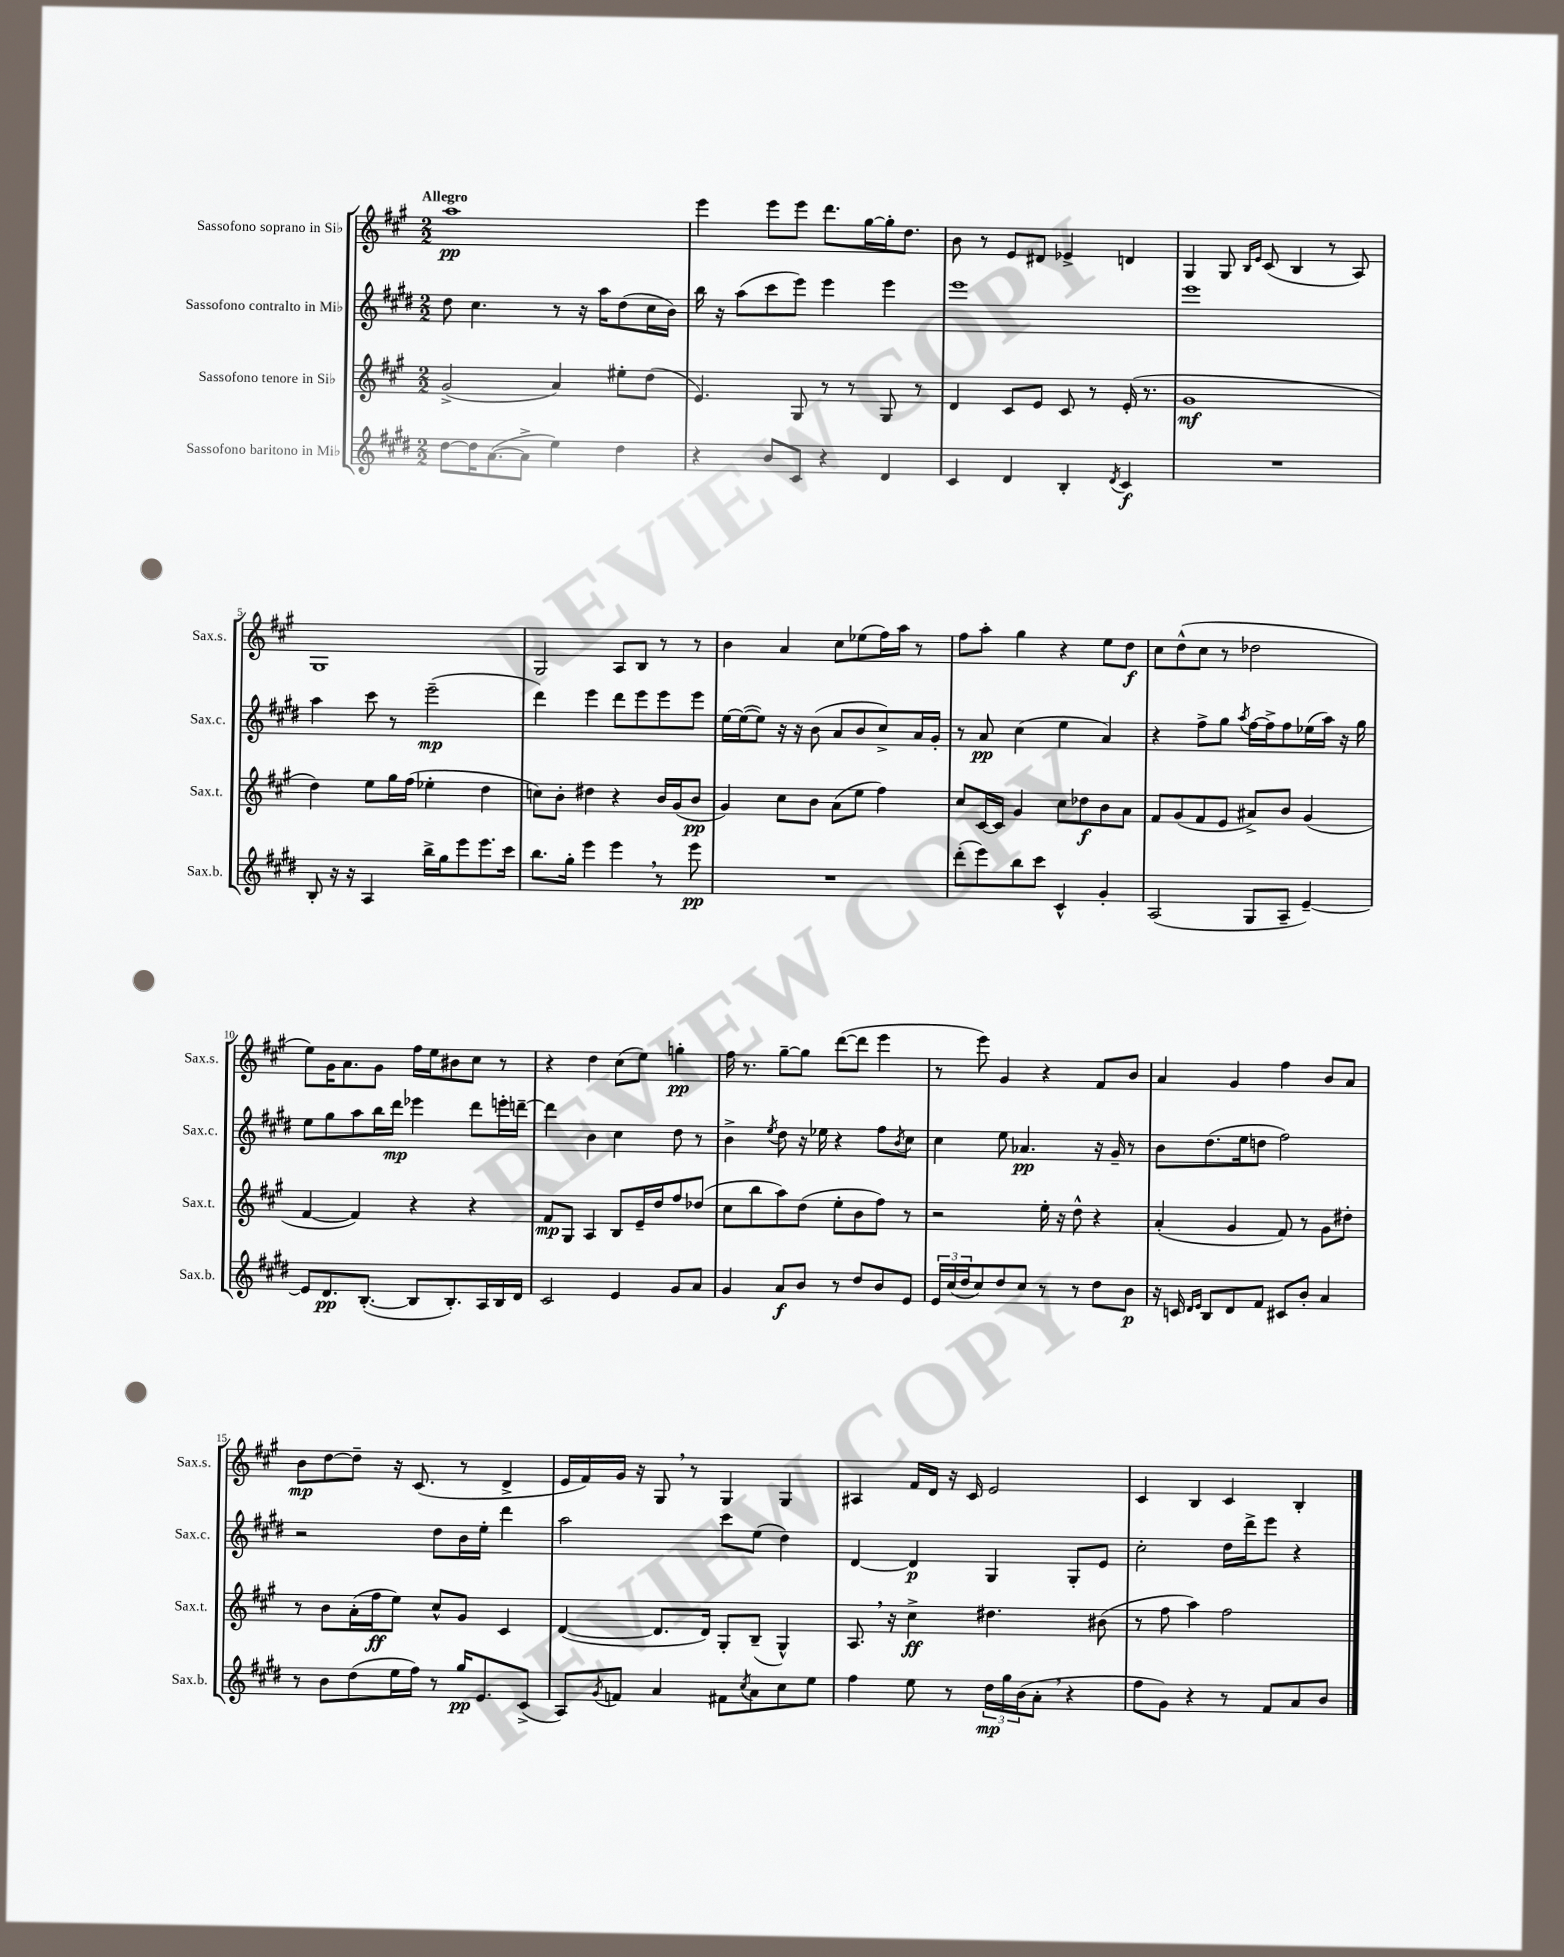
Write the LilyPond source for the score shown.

<<
\new StaffGroup <<
\new Staff = "s0" \with { instrumentName = "Sassofono soprano in Sib" shortInstrumentName = "Sax.s." } {
    \clef treble \key a \major \numericTimeSignature \time 2/2 \tempo "Allegro"
    a''1\pp |
    e'''4 e'''8 e'''8 d'''8. gis''16~ gis''16-. d''8. |
    b'8 r8 e'8 dis'8 ees'4-> d'4 |
    gis4 gis8 \grace { b16 e'16 } cis'8( b4 r8 a8) |
    gis1 |
    gis2 a8 b8 r8 r8 |
    b'4 a'4 cis''8 ees''8( fis''16) a''16 r8 |
    fis''8 a''8-. gis''4 r4 e''8 d''8\f |
    cis''8 d''8-^( cis''8 r8 des''2 |
    e''8) gis'16 a'8. gis'8 fis''16 e''16 bis'8 cis''8 r8 |
    r4 d''4 cis''8( e''8) g''4-.\pp |
    fis''16 r8. gis''8~-- gis''8 d'''8~( d'''8 e'''4 |
    r8 e'''8) gis'4 r4 fis'8 b'8 |
    a'4 gis'4 fis''4 b'8 a'8 |
    b'8\mp d''8~ d''8-- r16 cis'8.( r8 d'4-> |
    e'16 fis'16) gis'16 r16 gis8 \breathe r8 gis4 gis4 |
    ais4 fis'16 d'16 r16 cis'16 e'2 |
    cis'4 b4 cis'4 b4-. \bar "|." |
}
\new Staff = "s1" \with { instrumentName = "Sassofono contralto in Mib" shortInstrumentName = "Sax.c." } {
    \clef treble \key e \major \numericTimeSignature \time 2/2
    dis''8 cis''4. r8 r16 a''16 dis''8( cis''16 b'16) |
    b''16 r16 a''8( cis'''8 e'''8) e'''4 e'''4 |
    e'''1 |
    e'''1 |
    a''4 cis'''8 r8 e'''2--\mp( |
    dis'''4) e'''4 dis'''8 e'''8 e'''8 e'''8 |
    e''16~ e''16~( e''8) r16 r16 b'8( a'8 b'8 cis''8->) a'16 gis'16-. |
    r8 a'8\pp cis''4( e''4 a'4) |
    r4 fis''8-> gis''8 \acciaccatura { a''8 } fis''16~ fis''16-> fis''8 ees''16( a''16) r16 gis''16 |
    e''8 gis''8 a''8 b''16 dis'''16\mp ees'''4 dis'''8 e'''16-. d'''16~-- |
    d'''4 b'4 cis''4 dis''8 r8 |
    b'4-> \acciaccatura { e''8 } dis''8 r16 ees''16 r4 fis''8 \acciaccatura { b'8 } cis''8 |
    cis''4 e''8 aes'4.\pp r16 gis'16-- r8 |
    b'8 dis''8.( e''16 d''8 fis''2) |
    r2 dis''8 b'16 e''16-. dis'''4 |
    a''2 cis'''8 e''8( dis''4) |
    dis'4~ dis'4\p gis4 gis8-. e'8 |
    cis''2-. dis''16 dis'''16-> e'''8 r4 \bar "|." |
}
\new Staff = "s2" \with { instrumentName = "Sassofono tenore in Sib" shortInstrumentName = "Sax.t." } {
    \clef treble \key a \major \numericTimeSignature \time 2/2
    gis'2->( a'4) eis''8-. d''8( |
    e'4.) gis8 r8 r8 gis8 r8 |
    d'4 cis'8 e'8 cis'8 r8 e'16-.( r8. |
    gis'1\mf |
    d''4) e''8 gis''16 fis''16( ees''4-. d''4 |
    c''8) b'8-. dis''4 r4 b'16 gis'16( b'8\pp |
    gis'4) cis''8 b'8 a'8( e''8 fis''4) |
    cis''8 cis'16~ cis'16 gis'4 cis''8 des''8\f b'8 a'8 |
    fis'8 gis'8( fis'8 e'8 ais'8->) b'8 gis'4( |
    fis'4~ fis'4) r4 r4 |
    fis'8\mp gis8 a4 b8 e'16-- d''16 fis''8 des''8( |
    cis''8 b''8 a''8) d''8( e''8-. b'8 fis''8) r8 |
    r2 e''16-. r16 d''8-^ r4 |
    a'4-.( gis'4 fis'8) r8 gis'8 dis''8-. |
    r8 b'8 a'16-.( fis''16\ff e''8) cis''8-^ gis'8 cis'4 |
    d'4~( d'8. d'16) gis8-. b8--( gis4-^) |
    a8. \breathe r16 cis''4->\ff dis''4. bis'8( |
    r8 fis''8 a''4) fis''2 \bar "|." |
}
\new Staff = "s3" \with { instrumentName = "Sassofono baritono in Mib" shortInstrumentName = "Sax.b." } {
    \clef treble \key e \major \numericTimeSignature \time 2/2
    dis''8~ dis''16 a'8.~( a'8-> e''4) dis''4 |
    r4 b'8 cis'8 r4 dis'4 |
    cis'4 dis'4 b4-. \acciaccatura { dis'8 } cis'4\f |
    R1 |
    b8-. r16 r16 a4 b''16-> gis''16 e'''8 e'''8. cis'''16 |
    b''8. gis''16-. e'''4 e'''4 \breathe r8 e'''8\pp |
    R1 |
    dis'''8-.( e'''8) b''8 cis'''8 cis'4-^ gis'4-. |
    a2( gis8 a8-- e'4~--) |
    e'8 dis'8.\pp b8.~-.( b8 b8.-.) a16 b16 dis'16 |
    cis'2 e'4 gis'8 a'8 |
    gis'4 a'8\f b'8 r8 dis''8 b'8 e'8 |
    \tuplet 3/2 { e'16 cis''16( dis''16 } cis''8) dis''8 cis''8 r8 r8 dis''8 b'8\p |
    r16 c'16 \grace { dis'16 e'16 } b8 dis'8 fis'8 cis'8 b'8-. a'4 |
    r8 b'8 dis''8( e''16 fis''16) r8 gis''16\pp e'8. cis'8->( |
    a8) \acciaccatura { gis'8 } f'8 a'4 fis'8 \acciaccatura { cis''8 } a'8 cis''8 e''8 |
    fis''4 e''8 r8 \tuplet 3/2 { dis''16\mp gis''16 b'16( } a'8-. \breathe r4 |
    fis''8 gis'8) r4 r8 fis'8 a'8 b'8 \bar "|." |
}
>>
>>
